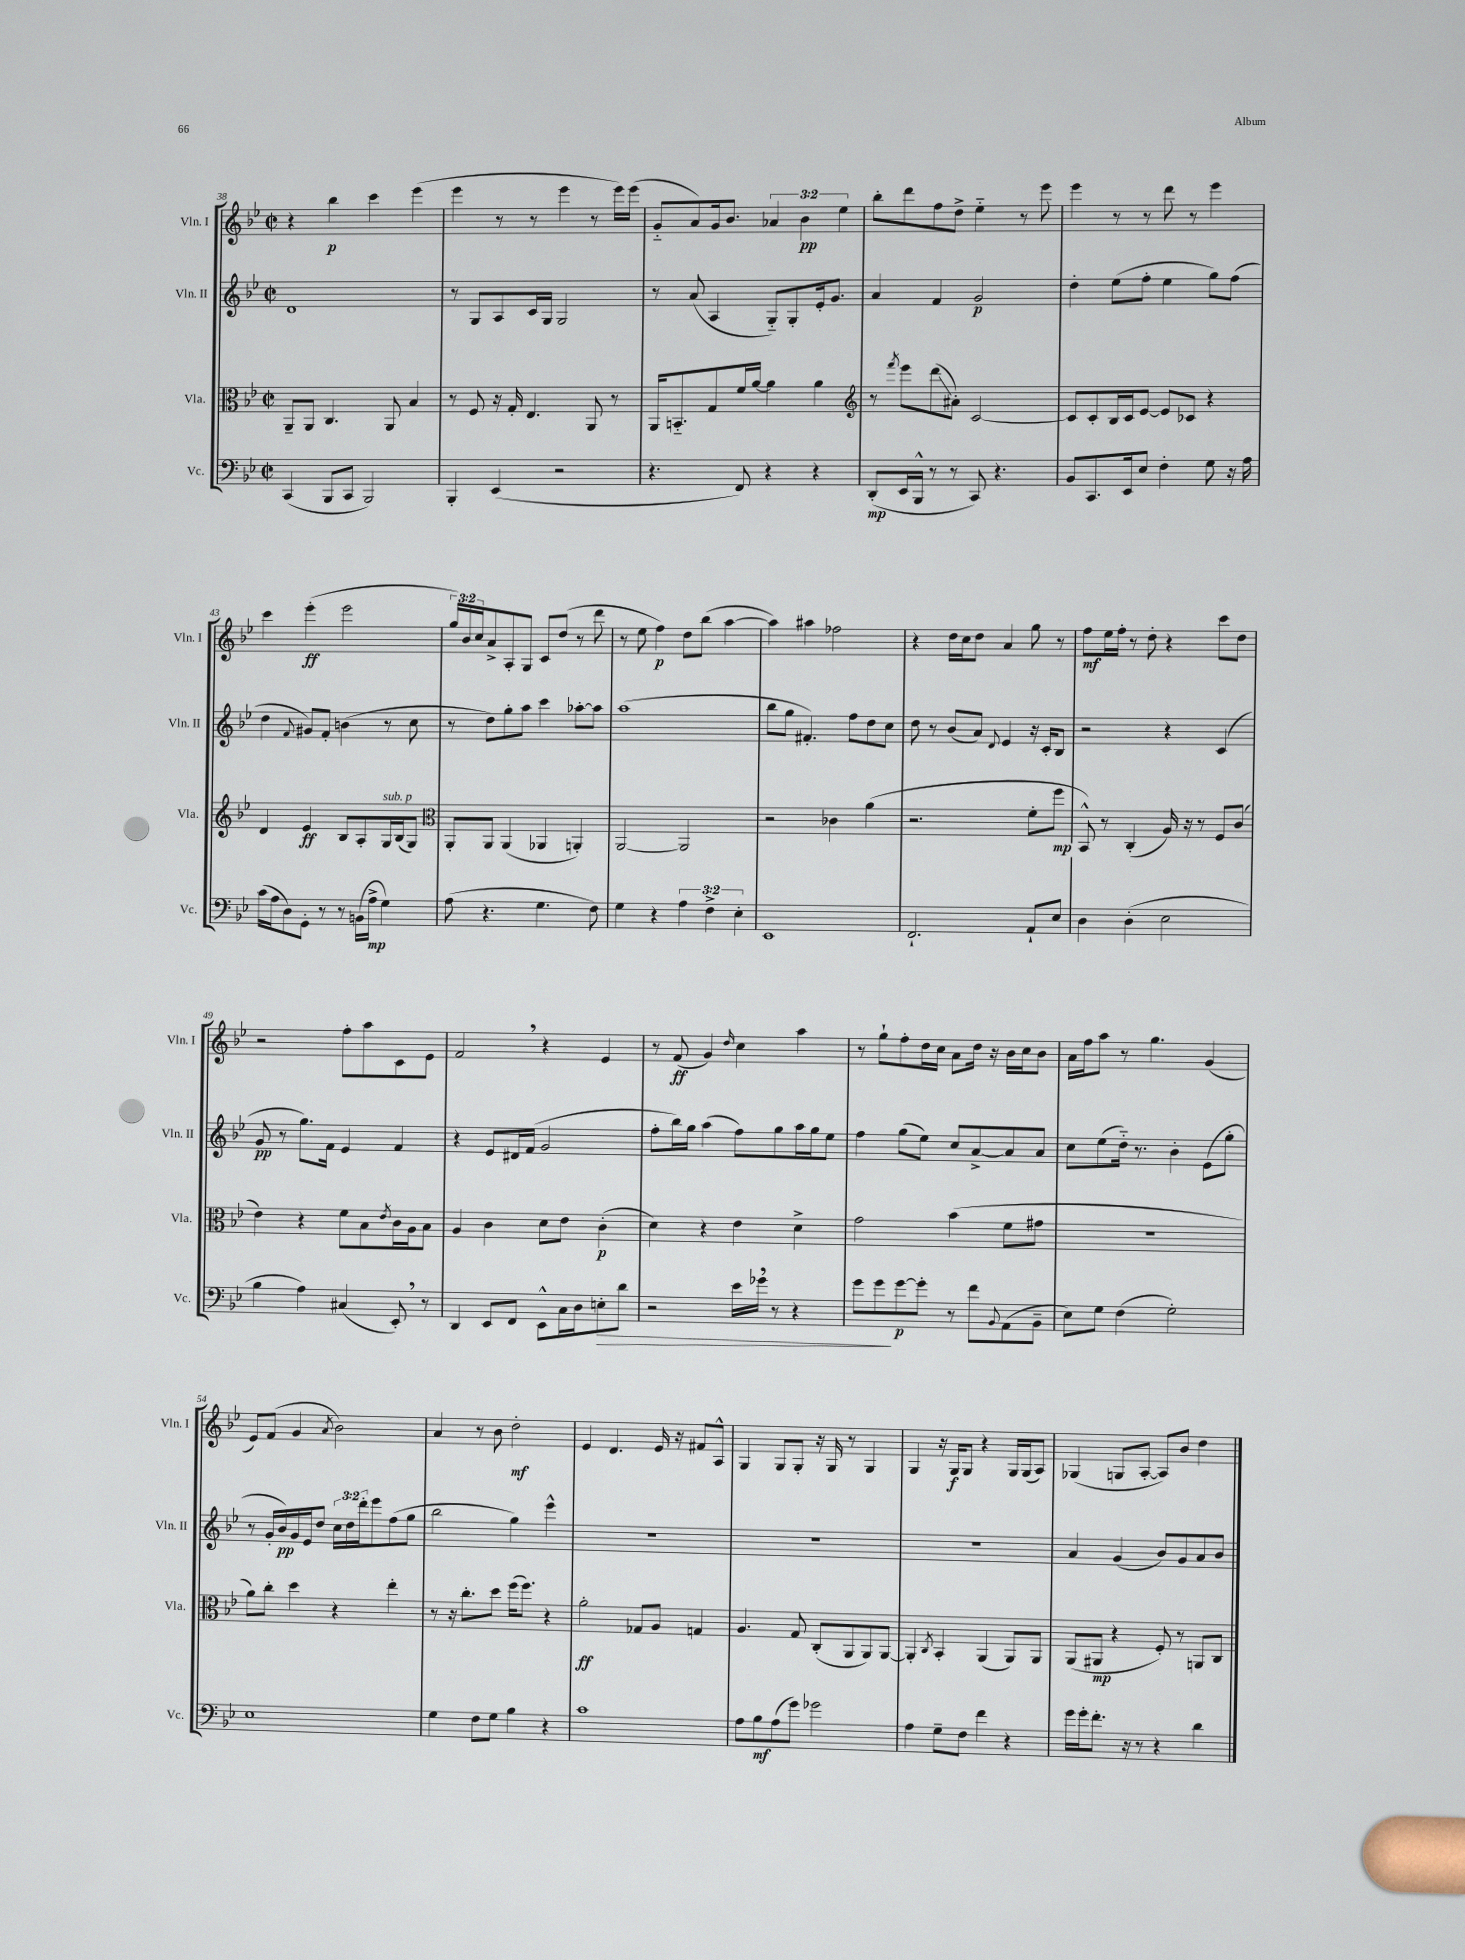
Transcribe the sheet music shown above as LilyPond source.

<<
\new StaffGroup <<
\new Staff = "s0" \with { instrumentName = "Vln. I" shortInstrumentName = "Vln. I" } {
    \clef treble \key bes \major \defaultTimeSignature \time 2/2 \override Staff.TupletNumber.text = #tuplet-number::calc-fraction-text
    r4 bes''4\p c'''4 ees'''4( |
    ees'''4 r8 r8 ees'''4 r8 ees'''16) ees'''16( |
    g'8-_ a'8) g'16 bes'8. \tuplet 3/2 { aes'4 bes'4\pp ees''4 } |
    bes''8-. d'''8 f''8 d''8-> ees''4-_ r8 ees'''8 |
    ees'''4 r8 r8 d'''8 r8 ees'''4 |
    c'''4 ees'''4-.\ff( ees'''2 |
    \tuplet 3/2 { g''16) bes'16 c''16 } a'8-> a8-. g8 c'8 d''8( r8 d'''8 |
    r8 ees''8 f''4\p) d''8 bes''8( a''4~ |
    a''4) ais''4 fes''2 |
    r4 d''16 c''16 d''8 a'4 g''8 r8 |
    f''8\mf ees''16 f''16-. r8 d''8-. r4 c'''8 d''8 |
    r2 f''8-. a''8 c'8 ees'8 |
    f'2 \breathe r4 ees'4 |
    r8 f'8\ff( g'4) \grace { d''16 } c''4 a''4 |
    r8 g''8-! f''8-. d''16 c''16 a'8 d''16 r16 bes'16 c''16 bes'8 |
    a'16 f''16 a''8 r8 g''4. g'4( |
    ees'8) f'8( g'4 \acciaccatura { a'8 } bes'2) |
    a'4 r8 bes'8 d''2-.\mf |
    ees'4 d'4. ees'16 r16 fis'8 a8-^ |
    g4 g8 g8-. r16 g16 r8 g4 |
    g4 r16 g16\f g8 r4 g16 g16( a8) |
    ges4( g8 a8~-. a8) bes'8 d''4 \bar "|." |
}
\new Staff = "s1" \with { instrumentName = "Vln. II" shortInstrumentName = "Vln. II" } {
    \clef treble \key bes \major \defaultTimeSignature \time 2/2 \override Staff.TupletNumber.text = #tuplet-number::calc-fraction-text
    d'1 |
    r8 g8 a8 c'16 g16 g2 |
    r8 a'8( a4 g8-_) g8-. ees'16-. g'8. |
    a'4 f'4 g'2\p |
    d''4-. ees''8( f''8-. ees''4 g''8) f''8( |
    d''4 \appoggiatura { f'8 } gis'8) f'8-. b'4( r8 c''8 |
    r8 d''8) g''8-. a''8 c'''4 aes''8~-. aes''8 |
    a''1( |
    bes''8 g''8 fis'4.-.) f''8 d''8 c''8 |
    d''8 r8 bes'8( a'8) \appoggiatura { d'8 } ees'4 r16 c'16-. bes8 |
    r2 r4 c'4( |
    g'8\pp r8 g''8.) f'16 ees'4 f'4 |
    r4 ees'8 dis'16 f'16( g'2 |
    f''8-. bes''16) g''16 a''4( f''8) g''8 a''16 g''16 ees''8 |
    f''4 g''8( ees''8) c''8 a'8~-> a'8 a'8 |
    c''8 ees''8( d''16-_) r8. bes'4-. ees'8( g''8-. |
    r8 g'16-. bes'16\pp) g'16 ees'16 d''8 \tuplet 3/2 { c''16 d''16 d'''16-. } ees'''8 f''8( g''8 |
    bes''2 g''4) ees'''4-^ |
    R1 |
    R1 |
    R1 |
    a'4 g'4( bes'8) g'8 a'8 bes'8 \bar "|." |
}
\new Staff = "s2" \with { instrumentName = "Vla." shortInstrumentName = "Vla." } {
    \clef alto \key bes \major \defaultTimeSignature \time 2/2
    a,8-- a,8 c4. a,8 bes4 |
    r8 f8 r16 g16-. ees4. a,8 r8 |
    a,16 b,8.-_ g8 f'16 a'16~ a'4 a'4 |
    \clef treble r8 \acciaccatura { f'''8 } ees'''8 d'''8\glissando( ais'8-.) c'2~ |
    c'8 c'8-. bes16 c'16 ees'8~ ees'8 ces'8 r4 |
    d'4 ees'4\ff bes8 a8-. g16^\markup { \italic "sub. p" } bes16( g8) |
    \clef alto a,8-. a,8 a,4( aes,4 a,4-.) |
    a,2~ a,2 |
    r2 ces'4 a'4( |
    r2. f'8-. f''8\mp |
    bes,8-^) r8 c4-.( a16) r16 r8 f8 c'8( |
    ees'4) r4 f'8 bes8 \acciaccatura { ees'8 } c'16 a16 bes8 |
    a4 c'4 d'8 ees'8 c'4-.\p( |
    d'4) r4 ees'4 d'4-> |
    g'2 bes'4( f'8 gis'8 |
    R1 |
    a'8) c''8-. d''4 r4 ees''4-. |
    r8 r16 c''8.-. d''8 f''16( f''8.) r4 |
    a'2-.\ff ges8 a8 g4 |
    a4. g8 c8-.( a,8 a,8) a,8~ |
    a,4-. \acciaccatura { c8 } bes,4-. a,4( a,8) a,8 |
    a,8( ais,8\mp r4 f8-.) r8 a,8 c8 \bar "|." |
}
\new Staff = "s3" \with { instrumentName = "Vc." shortInstrumentName = "Vc." } {
    \clef bass \key bes \major \defaultTimeSignature \time 2/2 \override Staff.TupletNumber.text = #tuplet-number::calc-fraction-text
    c,4( bes,,8 c,8 bes,,2) |
    bes,,4-. ees,4( r2 |
    r4. f,8) r4 r4 |
    d,8-.\mp( ees,16 bes,,16-^ r8 r8 c,8) r4. |
    bes,8 c,8. ees,16 ees8 f4-. g8 r16 a16 |
    c'16( a16 d8) g,8-. r8 r8 b,16( a16->\mp g4) |
    a8( r4. g4. f8) |
    g4 r4 \tuplet 3/2 { a4 f4-> ees4-. } |
    ees,1 |
    f,2.-! a,8-! ees8 |
    d4 d4-.( ees2 |
    bes4 a4) cis4( ees,8-.) \breathe r8 |
    d,4 ees,8 f,8 ees,8-^ c16 d16 e8-.\> d'8 |
    r2 ees'16 ges'16 \breathe r8 r4 |
    g'8 g'8\! g'8~\p g'8-. r8 f'8 \appoggiatura { bes,8 } a,8( bes,8-- |
    ees8) g8 f4( g2-.) |
    ees1 |
    g4 f8 g8 bes4 r4 |
    c'1 |
    a8 bes8\mf a8( g'8) ges'2 |
    a4 g8-- f8 f'4 r4 |
    g'16 g'16-. f'8.-. r16 r8 r4 d'4 \bar "|." |
}
>>
>>
\layout { \context { \Score currentBarNumber = #38 } }
